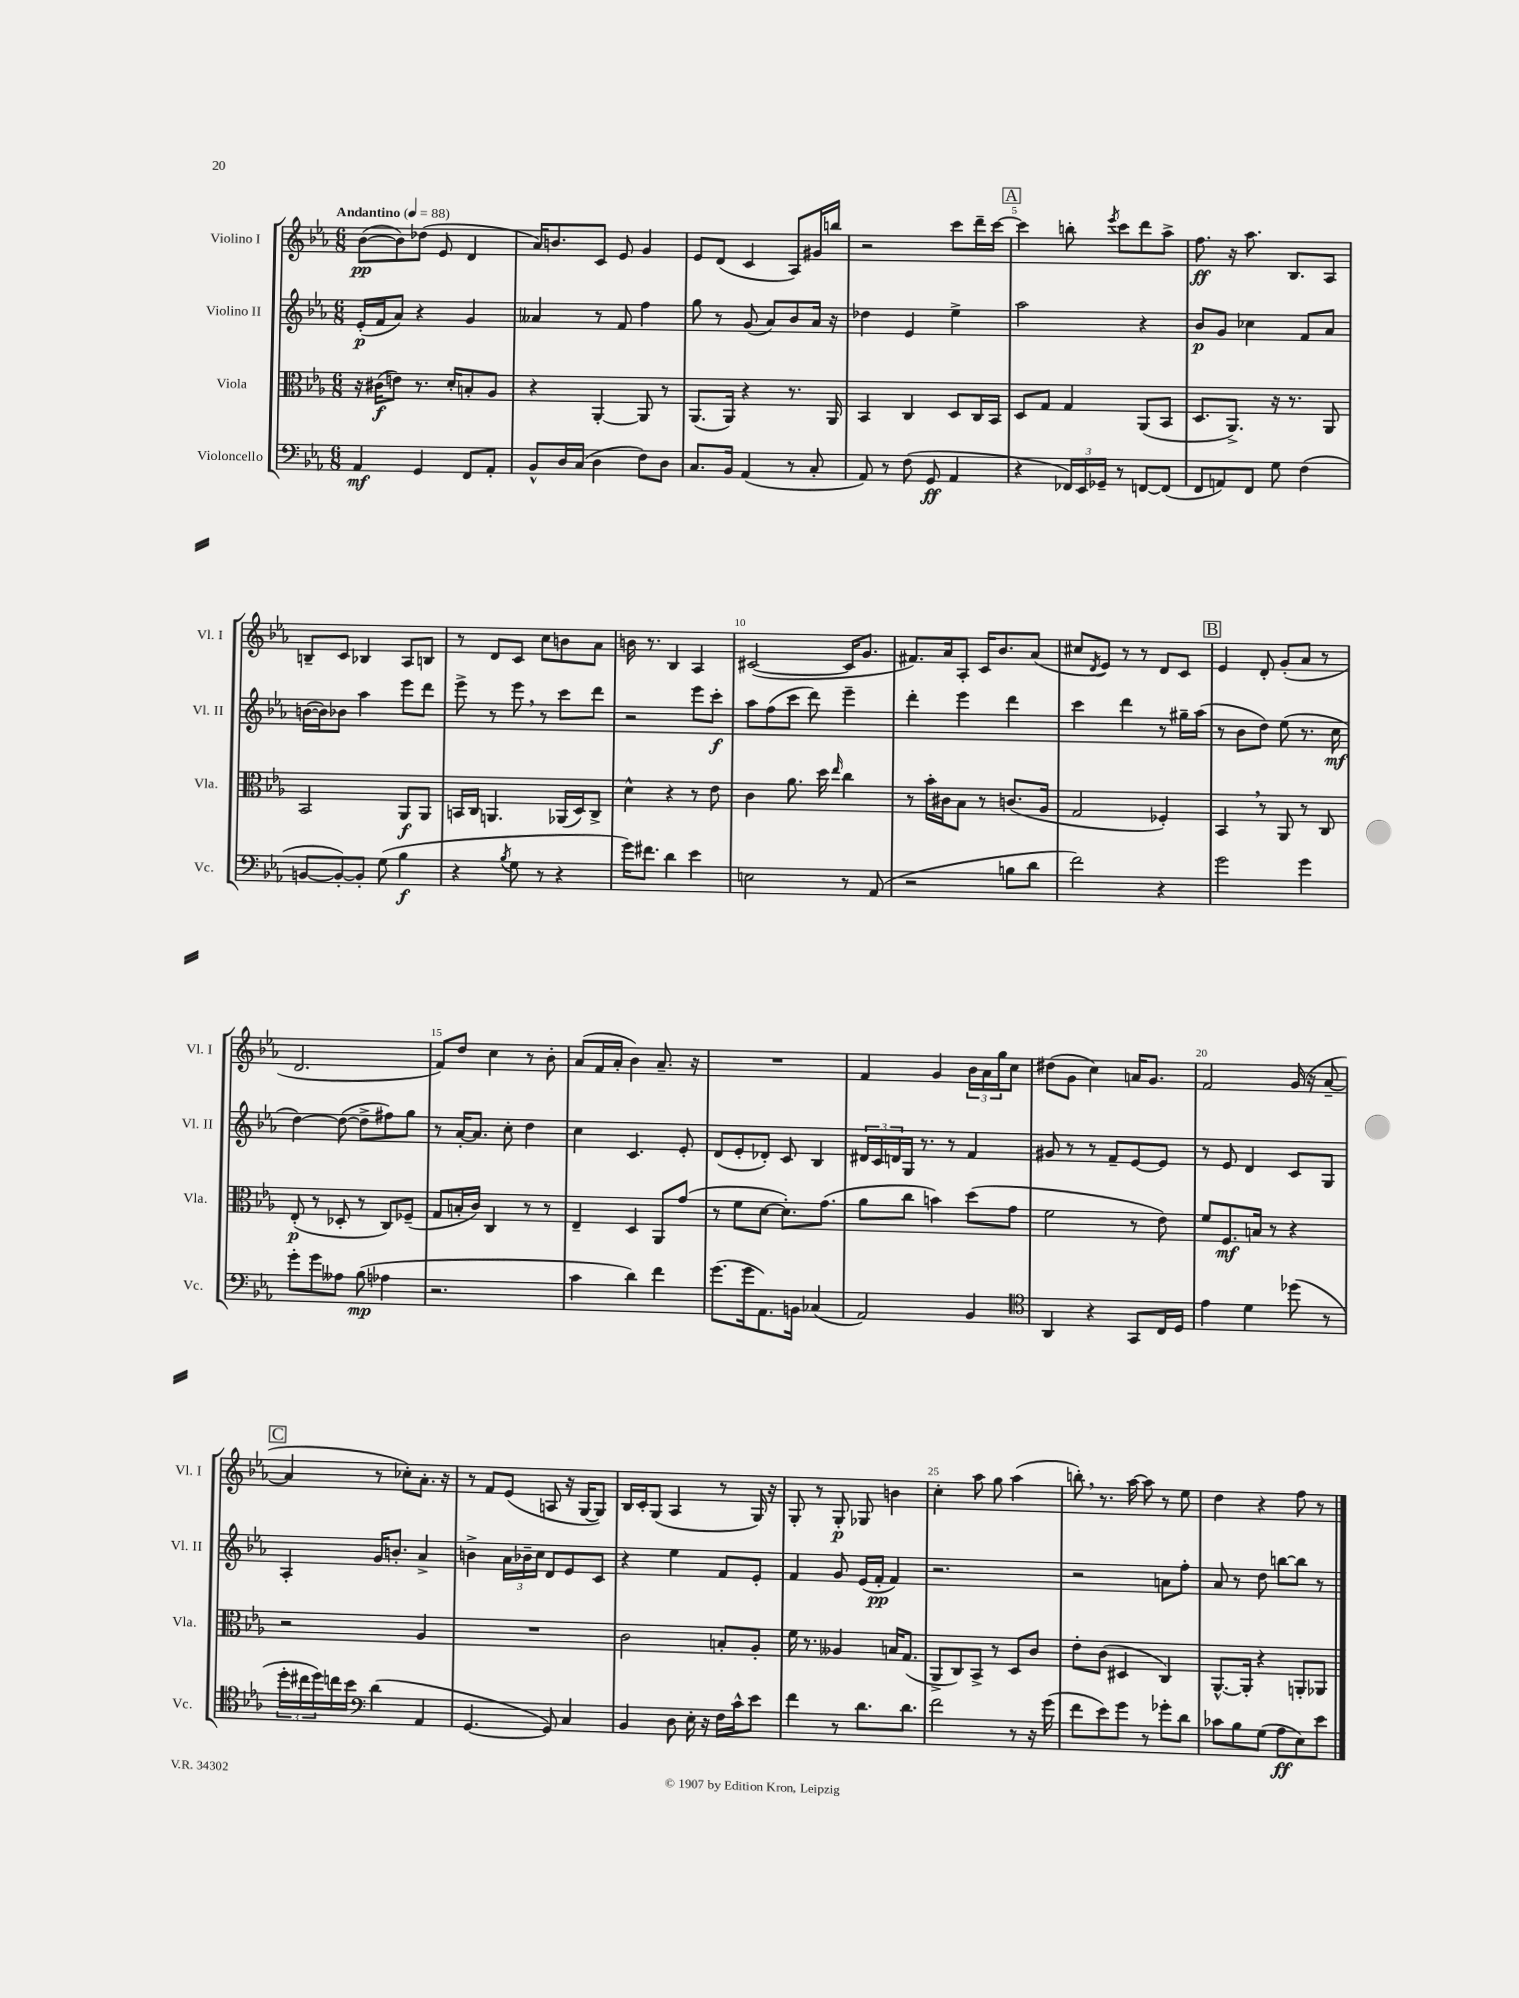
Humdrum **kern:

**kern	**kern	**kern	**kern
*staff4	*staff3	*staff2	*staff1
*clefF4	*clefC3	*clefG2	*clefG2
*k[b-e-a-]	*k[b-e-a-]	*k[b-e-a-]	*k[b-e-a-]
*M6/8	*M6/8	*M6/8	*M6/8
*MM88	*MM88	*MM88	*MM88
4AA-	16r	(16e-'	([8b-
.	(16c#	16f	.
.	8e)	8a-)	8b-])
4GG	8.r	4r	(8dd-
.	.	.	8e-
.	16d'	.	.
8FF	8B'	4g	4d
8AA-'	8A-	.	.
=	=	=	=
8BB-^^	4r	4a--	16a-)
.	.	.	8.b
16D	.	.	.
(16C	.	.	.
4D	[4AA-'	8r	8c
.	.	8f	8e-
8F)	8AA-]	4ff	4g
8D	8r	.	.
=	=	=	=
8.C	(8.AA-	8gg	8e-
.	.	8r	(8d
16BB-	16AA-)	.	.
(4AA-	4r	(8g	4c
.	.	8a-)	.
8r	8.r	8b-	8A-)
8C'	.	16a-	16g#
.	16AA-	16r	16bb
=	=	=	=
8AA-)	4BB-	4dd-	2r
8r	.	.	.
(8F	4C	4e-	.
8GG	.	.	.
4AA-	8D	4ee-^	8ccc
.	16C	.	16ddd~
.	16BB-	.	[16ccc
=	=	=	=
4r	8D	2aa-	4ccc]
.	8G	.	.
24FF-)	4G	.	8bb'
24EE-	.	.	.
24GG-~	.	.	.
.	.	.	8qeee-
8r	.	.	8ccc
[8FF	(8AA-	4r	8ddd
(8FF]	8BB-	.	8aa-^
=	=	=	=
8FF	8.D	8b-	8.ff
8AA)	.	8g	.
.	8.AA-^)	.	16r
8FF	.	4cc-	8.aa-
8G	16r	.	.
.	8.r	.	8.B-
(4F	.	8f	.
.	8AA-	8a-	8A-
=	=	=	=
[8BB	2BB-	([16b	8B~
.	.	16b])	.
8BB'_)	.	8b-	8c
8BB']	.	4aa-	4B-
(8G	.	.	.
4B-	8AA-	8eee-	8A-
.	8AA-	8ddd	8B
=	=	=	=
4r	16BB	8eee-^	8r
.	16C	.	.
.	4.AA	8r	8d
8qB-	.	.	.
8G	.	8eee-	8c
8r	.	8r	8cc
4r	(16AA-	8ccc	8b
.	16D)	.	.
.	8C^	8ddd	8a-
=	=	=	=
16g)	4d^^	2r	16b
8.f#	.	.	8.r
4d	4r	.	4B-
4e-	8r	8eee-	4A-
.	8e-	8ccc'	.
=	=	=	=
2E	4c	8aa-	([2c#
.	.	(8ff	.
.	8.a-	8ccc	.
.	.	8ddd)	.
.	16dd	.	.
.	16qqee-	.	.
8r	4cc	4eee-~	16c#]
.	.	.	8.g
(8AA-	.	.	.
=	=	=	=
2r	8r	4ddd'	8.f#)
.	16b-'	.	.
.	16c#	.	16a-
.	8B-	4eee-	8A-'
.	8r	.	16c
.	.	.	8.b-
8B	(8.c	4ddd	.
8d	.	.	(8a-
.	16A-	.	.
=	=	=	=
2f)	2G	4ccc	8cc#
.	.	.	8qd
.	.	.	8e-)
.	.	4ddd	8r
.	.	.	8r
4r	4F-')	8r	8d
.	.	16gg#~	8c
.	.	(16aa-	.
=	=	=	=
2g	4BB-	8r	4e-
.	.	8b-	.
.	8r	8dd)	8d'
.	8AA-	(8ee-	(8g'
4g	8r	8.r	8a-
.	8C	.	8r
.	.	16cc	.
=	=	=	=
8g'	(8E-'	[4dd)	2.d
8g	8r	.	.
8A--	8D-'	(8dd_	.
(8B-	8r	8dd^]	.
4A-	8C)	8ff#)	.
.	(8F-~	8gg	.
=	=	=	=
2.r	8G	8r	8f)
.	16B'	[16a-'	8dd
.	16c)	8.a-]	.
.	4C	.	4cc
.	.	8cc'	.
.	8r	4dd	8r
.	8r	.	8b-'
=	=	=	=
4c	4E-~	4cc	(8a-
.	.	.	16f
.	.	.	16a-'
4d)	4D	4.c	4b-)
4f	8AA-	.	8.a-~
.	(8g	8e-'	.
.	.	.	16r
=	=	=	=
(8.g	8r	(8d	2.r
.	8f	8e-'	.
16g	.	.	.
8.AA-)	[8d	8d-')	.
.	8.d'])	8c	.
16BB	.	.	.
(4C-	.	4B-	.
.	(8.g	.	.
=	=	=	=
2AA-)	8a-	24d#	4f
.	.	24c	.
.	.	24d	.
.	8cc	16G	.
.	.	8.r	.
.	4b)	.	4g
.	.	8r	.
4BB-	(8dd	4f	24b-
.	.	.	24a-
.	.	.	24gg
.	8g	.	8cc
=	=	=	=
*clefC4	*	*	*
4AA-	2f	8g#	(8dd#
.	.	8r	8g
4r	.	8r	4cc)
.	.	8f~	.
8GG	8r	[8e-	16a
.	.	.	8.g
16C	8e-)	8e-]	.
16D	.	.	.
=	=	=	=
4e-	8f	8r	2f
.	8.F	8e-	.
4d	.	4d	.
.	16B	.	.
.	8r	.	.
(8dd-	4r	8c	(16g
.	.	.	16r
8r	.	8G	[8a-~
=	=	=	=
24dd'	2r	4A-'	4a-]
24cc#	.	.	.
24dd)	.	.	.
16cc	.	.	.
16b-	.	.	.
*clefF4	*	*	*
(4d	.	16g	8r
.	.	8.b'	.
.	.	.	8cc-')
4AA-	4A-	4a-^	8.a-'
.	.	.	16r
=	=	=	=
[4.GG	2.r	4b^	8r
.	.	.	8f
.	.	24a-	(8e-
.	.	24b-~	.
.	.	24cc	.
8GG])	.	8d	8A
4C	.	8e-	16r
.	.	.	[16G
.	.	8c	8G])
=	=	=	=
4BB-	2c	4r	16B-
.	.	.	16c'
.	.	.	(8G
8D	.	4ee-	4A-
16E-'	.	.	.
16r	.	.	.
16F	8B'	8f	8r
16c^^	.	.	.
8e-	8A-'	8e-'	16G)
.	.	.	16r
=	=	=	=
4f	16f	4f	8G'
.	8.r	.	.
.	.	.	8r
8r	4A--	8g	8G'
8.d	.	(16e-	8G-
.	.	16f'	.
.	16B	4f)	4b
8.d	(8.G	.	.
=	=	=	=
2f	8AA-^	2.r	4cc'
.	8C)	.	.
.	8BB-^	.	8aa-
.	8r	.	8gg
8r	8D	.	(4aa-
16r	8c	.	.
(16g	.	.	.
=	=	=	=
8f	8e-'	2r	8bb')
8e-)	(8c	.	8.r
8g	4D#	.	.
.	.	.	[16aa-
8r	.	.	8aa-]
8g-'	4C)	8a	8r
8d	.	8ff'	8ee-
=	=	=	=
8c-	[8.AA-^^	8a-	4dd
8B-	.	8r	.
.	16AA-']	.	.
(8G	4r	8dd	4r
8A-	.	[8bb	.
8E-)	8AA'	8bb]	8ff
8e-	8AA-	8r	8r
==	==	==	==
*-	*-	*-	*-
